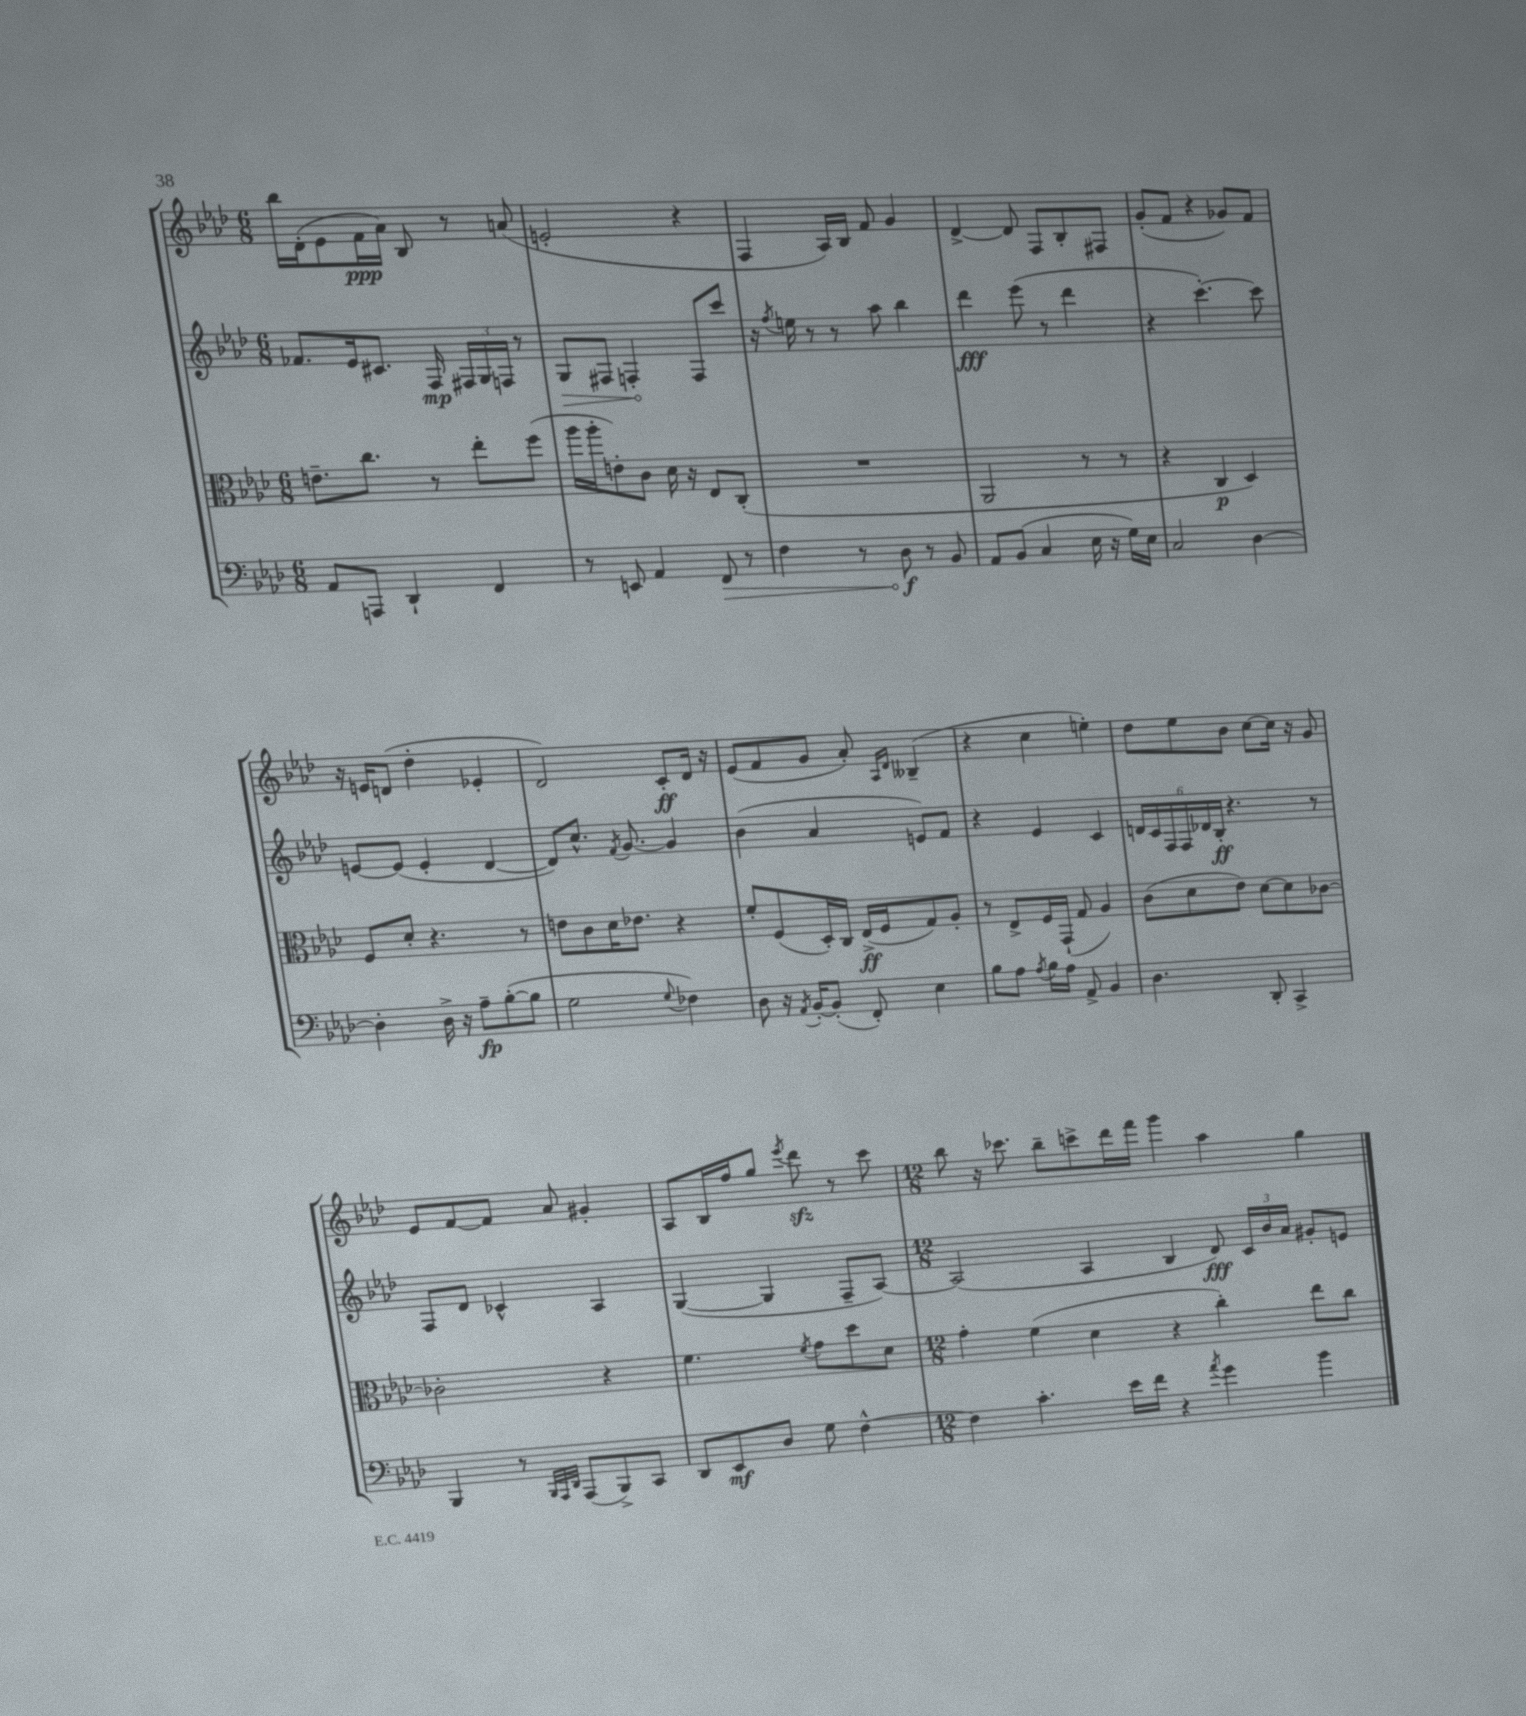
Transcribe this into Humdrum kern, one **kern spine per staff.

**kern	**kern	**kern	**kern
*staff4	*staff3	*staff2	*staff1
*clefF4	*clefC3	*clefG2	*clefG2
*k[b-e-a-d-]	*k[b-e-a-d-]	*k[b-e-a-d-]	*k[b-e-a-d-]
*M6/8	*M6/8	*M6/8	*M6/8
8AA-/L	8.e~\L	8.f-/L	16bb-\LL
.	.	.	(16d-'\J
8AAA/J	.	.	8e-\
.	8.cc\J	16e-/k	.
4DD-`/	.	8.c#/J	16f\L
.	.	.	16a-\JJ)
.	8r	.	8B-/
.	.	16F/	.
4FF/	8ee-'\L	24F#/LL	8r
.	.	24G/	.
.	.	24F/JJ	.
.	(8ff\J	8r	(8a/
=	=	=	=
8r	16aa-\LL	8G/L	2e'/
.	16aa-'\J	.	.
8EE/	8e'\)	8F#/J	.
4AA-/	8c\J	4F'/	.
.	16d-\	.	.
.	16r	.	.
8FF/	8E-/L	8F/L	4r
8r	(8C'/J	8ccc/J	.
=	=	=	=
4F\	2.r	16r	4F/
.	.	8qff/	.
.	.	16ee\	.
.	.	8r	.
8r	.	8r	16A-/LL)
.	.	.	16B-/JJ
8D-\	.	8aa-\	8f/
8r	.	4bb-\	4g/
8BB-/	.	.	.
=	=	=	=
8AA-/L	2AA-/	4ddd-\	[4d-^/
(8BB-/J	.	.	.
4C/	.	(8eee-\	8d-/]
.	.	8r	8F/L
16E-\	8r	4ddd-\	8B-'/
16r	.	.	.
16G\LL)	8r	.	8F#/J
16E-\JJ	.	.	.
=	=	=	=
2C/	4r	4r	(8g'/L
.	.	.	8f/J
.	4C/	[4.ccc'\)	4r
[4D-\	4D-/)	.	8g-/L)
.	.	8ccc\]	8f/J
=	=	=	=
4D-'\]	8F/L	[8e/L	16r
.	.	.	16e/LK
.	8d-'/J	(8e/]J	(8d/J
16D-^\	4.r	4e'/	4dd-'\
16r	.	.	.
8A-~\L	.	.	.
([8B-'\	.	[4d-/	4e-'/
8B-\]J	8r	.	.
=	=	=	=
2G\	8e\L	8d-/]L)	2d-/)
.	8c\	8.cc^^/J	.
.	16d-\K	.	.
.	.	8qf/	.
.	8.e-\J	[8.g/	.
8qqG/	.	.	.
4F-\)	4r	4g/]	8c'/L
.	.	.	16d-/Jk
.	.	.	16r
=	=	=	=
8D-\	8f'/L	(4b-\	(8e-/L
16r	(8F/	.	8f/
8qAA-/	.	.	.
[16BB-'/LK	.	.	.
(8BB-'/]J	16D-'/L)	4a-/	8g/J
.	16C/JJ	.	.
8FF'/)	(16E-^/LL	.	8a-'/)
.	16F/J	.	.
.	.	.	16qqA-/LL
.	.	.	16qqd-/JJ
4E-\	8G/)	8e/L)	(4B--~/
.	8A-'/J	8f/J	.
=	=	=	=
8B-\L	8r	4r	4r
8A-\J	8E-^/L	.	.
8qA-/	.	.	.
16B-\LL	16F/L	4e-/	4cc\
16A-\JJ	(16GG`/JJ	.	.
8AA-^/	8G/	.	.
4BB-/	4A-/)	4c/	4ee'\)
=	=	=	=
4.D-\	(8c\L	24d/LL	8dd-\L
.	.	24c/	.
.	.	24F/	.
.	8d-\	24F/	8ee-\
.	.	24d-/	.
.	.	24B-'/JJ	.
.	8e-\J)	4.r	8b-\J
8DD-'/	[8d-\L	.	[8cc\L
4CC^/	8d-\]	.	16cc\]Jk
.	.	.	16r
.	[8c-\J	8r	8g/
=	=	=	=
4BBB-/	2c-'\]	8F/L	8e-/L
.	.	8d-/J	[8f/
8r	.	4c-^^/	8f/]J
32qqBBB-/LLL	.	.	.
32qqAAA-/	.	.	.
32qqDD-/JJJ	.	.	.
(8AAA-/L	.	.	8a-/
8BBB-^/)	4r	4A-/	4g#'/
8CC/J	.	.	.
=	=	=	=
8DD-/L	4.f\	([4G/	8A-/L
8EE-/	.	.	16B-/L
.	.	.	16ff/J
8D-/J	.	4G/]	8gg/J
.	8qf/	.	8qeee-/
8G\	8g\L	.	8ddd-\
[4F^^\	8dd-\	8F~/L	8r
.	8d-\J	[8A-/J)	8ccc\
=	=	=	=
*M12/8	*M12/8	*M12/8	*M12/8
4F\]	4g'\	(2A-/]	8bb-\
.	.	.	16r
.	.	.	8.ccc-\
4.c'\	(4f\	.	.
.	.	.	8bb-~\L
.	4d-\	4A-/	8ccc^\
16e-\LL	.	.	16ddd-\L
16f\JJ	.	.	16fff\JJ
4r	4r	4B-/	4ggg\
8qa-/	.	.	.
4g\	4cc'\)	8d-/)	4aa-\
.	.	24c/LL	.
.	.	24b-/	.
.	.	24a-/JJ	.
4b-\	8ee-\L	8g#'/L	4gg\
.	8cc\J	8e/J	.
==	==	==	==
*-	*-	*-	*-
